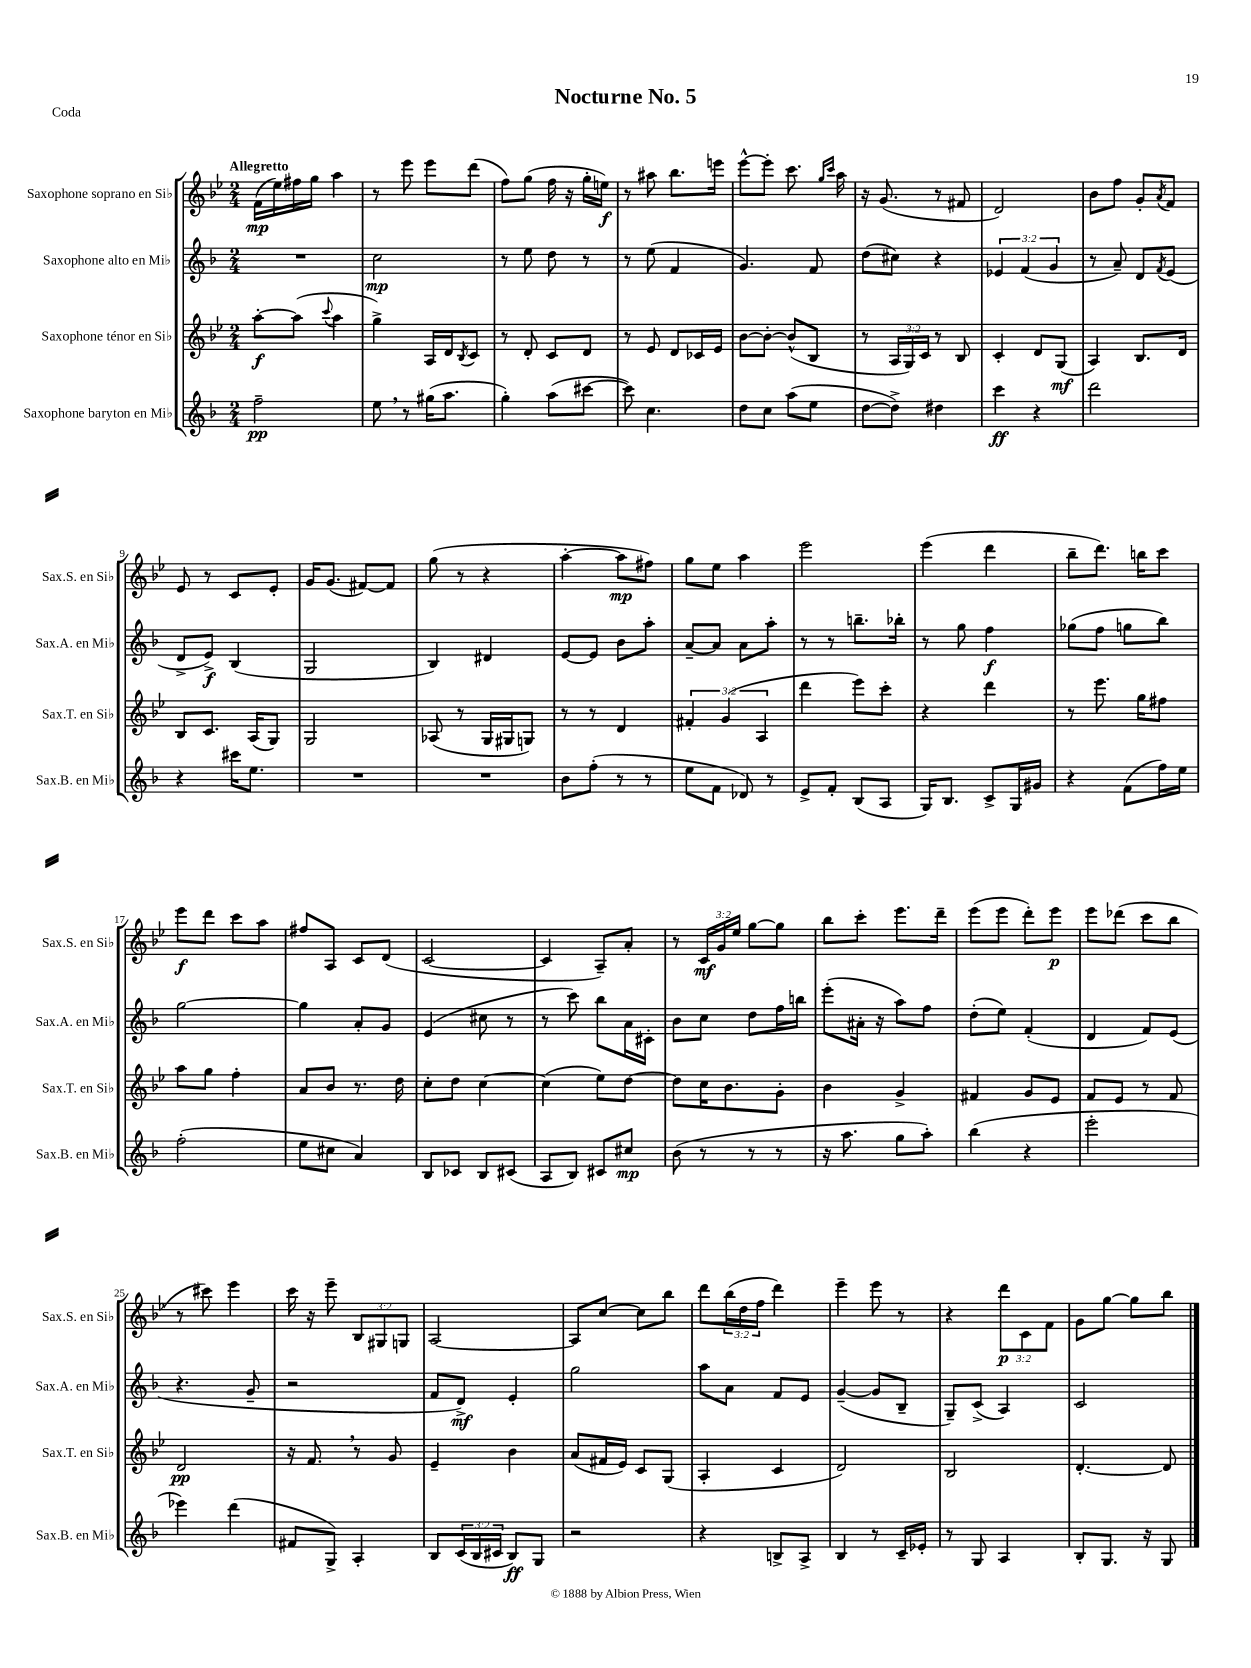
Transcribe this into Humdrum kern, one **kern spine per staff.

**kern	**kern	**kern	**kern
*staff4	*staff3	*staff2	*staff1
*clefG2	*clefG2	*clefG2	*clefG2
*k[b-]	*k[b-e-]	*k[b-]	*k[b-e-]
*M2/4	*M2/4	*M2/4	*M2/4
2ff~	[8aa'	2r	(16f
.	.	.	16ee-)
.	(8aa]	.	16ff#
.	.	.	16gg
.	8qqccc	.	.
.	4aa	.	4aa
=	=	=	=
8ee	4gg^)	2cc	8r
8r	.	.	8eee-
(16gg#	16A	.	8eee-
8.aa	16d	.	.
.	8qB-	.	.
.	8c	.	(8ddd
=	=	=	=
4gg')	8r	8r	8ff)
.	8d'	8ee	(8gg
(8aa	8c	8dd	16ff
.	.	.	16r
[8ccc#	8d	8r	16gg'
.	.	.	16ee)
=	=	=	=
8ccc#])	8r	8r	8r
4.cc	8e-	(8ee	8aa#
.	8d	4f	8.bb-
.	16c-	.	.
.	16e-	.	16eee
=	=	=	=
8dd	[8b-	4.g)	[8eee-^^
8cc	8b-'_	.	8eee-']
(8aa	(8b-^^]	.	8.ccc
8ee	8B-	8f	.
.	.	.	16qqgg
.	.	.	16qqccc
.	.	.	16aa
=	=	=	=
[8dd	8r	(8dd	16r
.	.	.	(8.g
8dd^])	24A	8cc#)	.
.	24G)	.	.
.	24c	.	.
4dd#	8r	4r	8r
.	8B-	.	8f#
=	=	=	=
4ccc	4c'	6e-	2d)
.	.	(6f	.
4r	8d	.	.
.	.	6g	.
.	(8G	.	.
=	=	=	=
2ddd	4A)	8r	8b-
.	.	8a~)	8ff
.	8.B-	8d	8g'
.	.	8qf	8qa
.	.	(8e	8f
.	16d	.	.
=	=	=	=
4r	8B-	8d^	8e-
.	8.c	8e^)	8r
16ccc#	.	(4B-	8c
8.ee	(16A	.	.
.	8G)	.	8e-'
=	=	=	=
2r	2G	2G	16g
.	.	.	(8.g
.	.	.	[8f#)
.	.	.	8f#]
=	=	=	=
2r	(8A-	4B-)	(8gg
.	8r	.	8r
.	16G	4d#	4r
.	16G#	.	.
.	8G)	.	.
=	=	=	=
8b-	8r	[8e	[4aa'
(8ff'	8r	8e]	.
8r	4d	8b-	8aa]
8r	.	8aa'	8ff#)
=	=	=	=
8ee	6f#'	[8a~	8gg
8f	.	8a]	8ee-
.	(6g	.	.
8d-)	.	8a	4aa
.	6A	.	.
8r	.	8aa'	.
=	=	=	=
8e^	4ddd	8r	2eee-
8f'	.	8r	.
(8B-	8eee-)	8.bb~	.
8A	8ccc'	.	.
.	.	16bb-'	.
=	=	=	=
16G)	4r	8r	(4eee-
8.B-	.	.	.
.	.	8gg	.
8c^	4ddd	4ff	4ddd
16G	.	.	.
16g#	.	.	.
=	=	=	=
4r	8r	(8gg-	8bb-~
.	8.eee-	8ff	8.ddd)
(8f	.	8gg	.
.	16gg	.	16bb
16ff)	8ff#	8bb-)	8ccc
16ee	.	.	.
=	=	=	=
(2ff'	8aa	[2gg	8eee-
.	8gg	.	8ddd
.	4ff'	.	8ccc
.	.	.	8aa
=	=	=	=
8ee	8a	4gg]	8ff#
8cc#	8b-	.	8A
4a)	8.r	8a'	8c
.	.	8g	(8d
.	16dd	.	.
=	=	=	=
8B-	8cc'	(4e	[2c
8c-	8dd	.	.
8B-	[4cc	8cc#	.
(8c#	.	8r	.
=	=	=	=
8A	(4cc]	8r	4c]
8B-)	.	8ccc)	.
8c#	8ee-)	8bb-	8A~)
8cc#	[8dd	16a	8a'
.	.	16c#'	.
=	=	=	=
(8b-	8dd]	8b-	8r
8r	16cc	8cc	24c
.	.	.	24g
.	8.b-	.	.
.	.	.	24ee-
8r	.	8dd	[8gg
8r	8g'	16ff	8gg]
.	.	16bb	.
=	=	=	=
16r	4b-	(8eee'	8bb-
8.aa	.	.	.
.	.	16a#'	8ccc'
.	.	16r	.
8gg	4g^	8aa)	8.eee-
8aa')	.	8ff	.
.	.	.	16ddd~
=	=	=	=
(4bb-	4f#	(8dd'	(8eee-
.	.	8ee)	8eee-
4r	8g	(4f'	8ddd')
.	8e-	.	8eee-
=	=	=	=
2eee'	8f	4d	8eee-
.	8e-	.	(8ddd-
.	8r	8f)	8ccc
.	8f	(8e	8bb-
=	=	=	=
4eee-)	2d	4.r	8r
.	.	.	8ccc#)
(4ddd	.	.	4eee-
.	.	8g~	.
=	=	=	=
8f#	16r	2r	16ccc
.	8.f	.	16r
8G^)	.	.	8eee-~
4A'	8r	.	12B-
.	.	.	12G#
.	8g	.	.
.	.	.	12G
=	=	=	=
8B-	4e-~	8f	[2A
(24c	.	8d^)	.
24B-	.	.	.
24c#	.	.	.
8B-)	4b-	4e'	.
8G	.	.	.
=	=	=	=
2r	(8a	2gg	8A]
.	16f#	.	[8cc
.	16e-)	.	.
.	8c	.	8cc]
.	(8G	.	8bb-
=	=	=	=
4r	4A'	8aa	8ddd
.	.	8a	(24bb-
.	.	.	24dd
.	.	.	24ff
8B^	4c	8f	4ddd)
8A^	.	8e	.
=	=	=	=
4B-	2d)	([4g~	4eee-~
8r	.	8g]	8eee-
16c~	.	8B-~	8r
16e-'	.	.	.
=	=	=	=
8r	2B-	8G~)	4r
8G	.	(8c^	.
4A	.	4A)	12ddd
.	.	.	12c
.	.	.	12f
=	=	=	=
8B-'	[4.d'	2c	8g
8.G	.	.	[8gg
.	.	.	8gg]
16r	.	.	.
8G	8d]	.	8bb-
==	==	==	==
*-	*-	*-	*-
